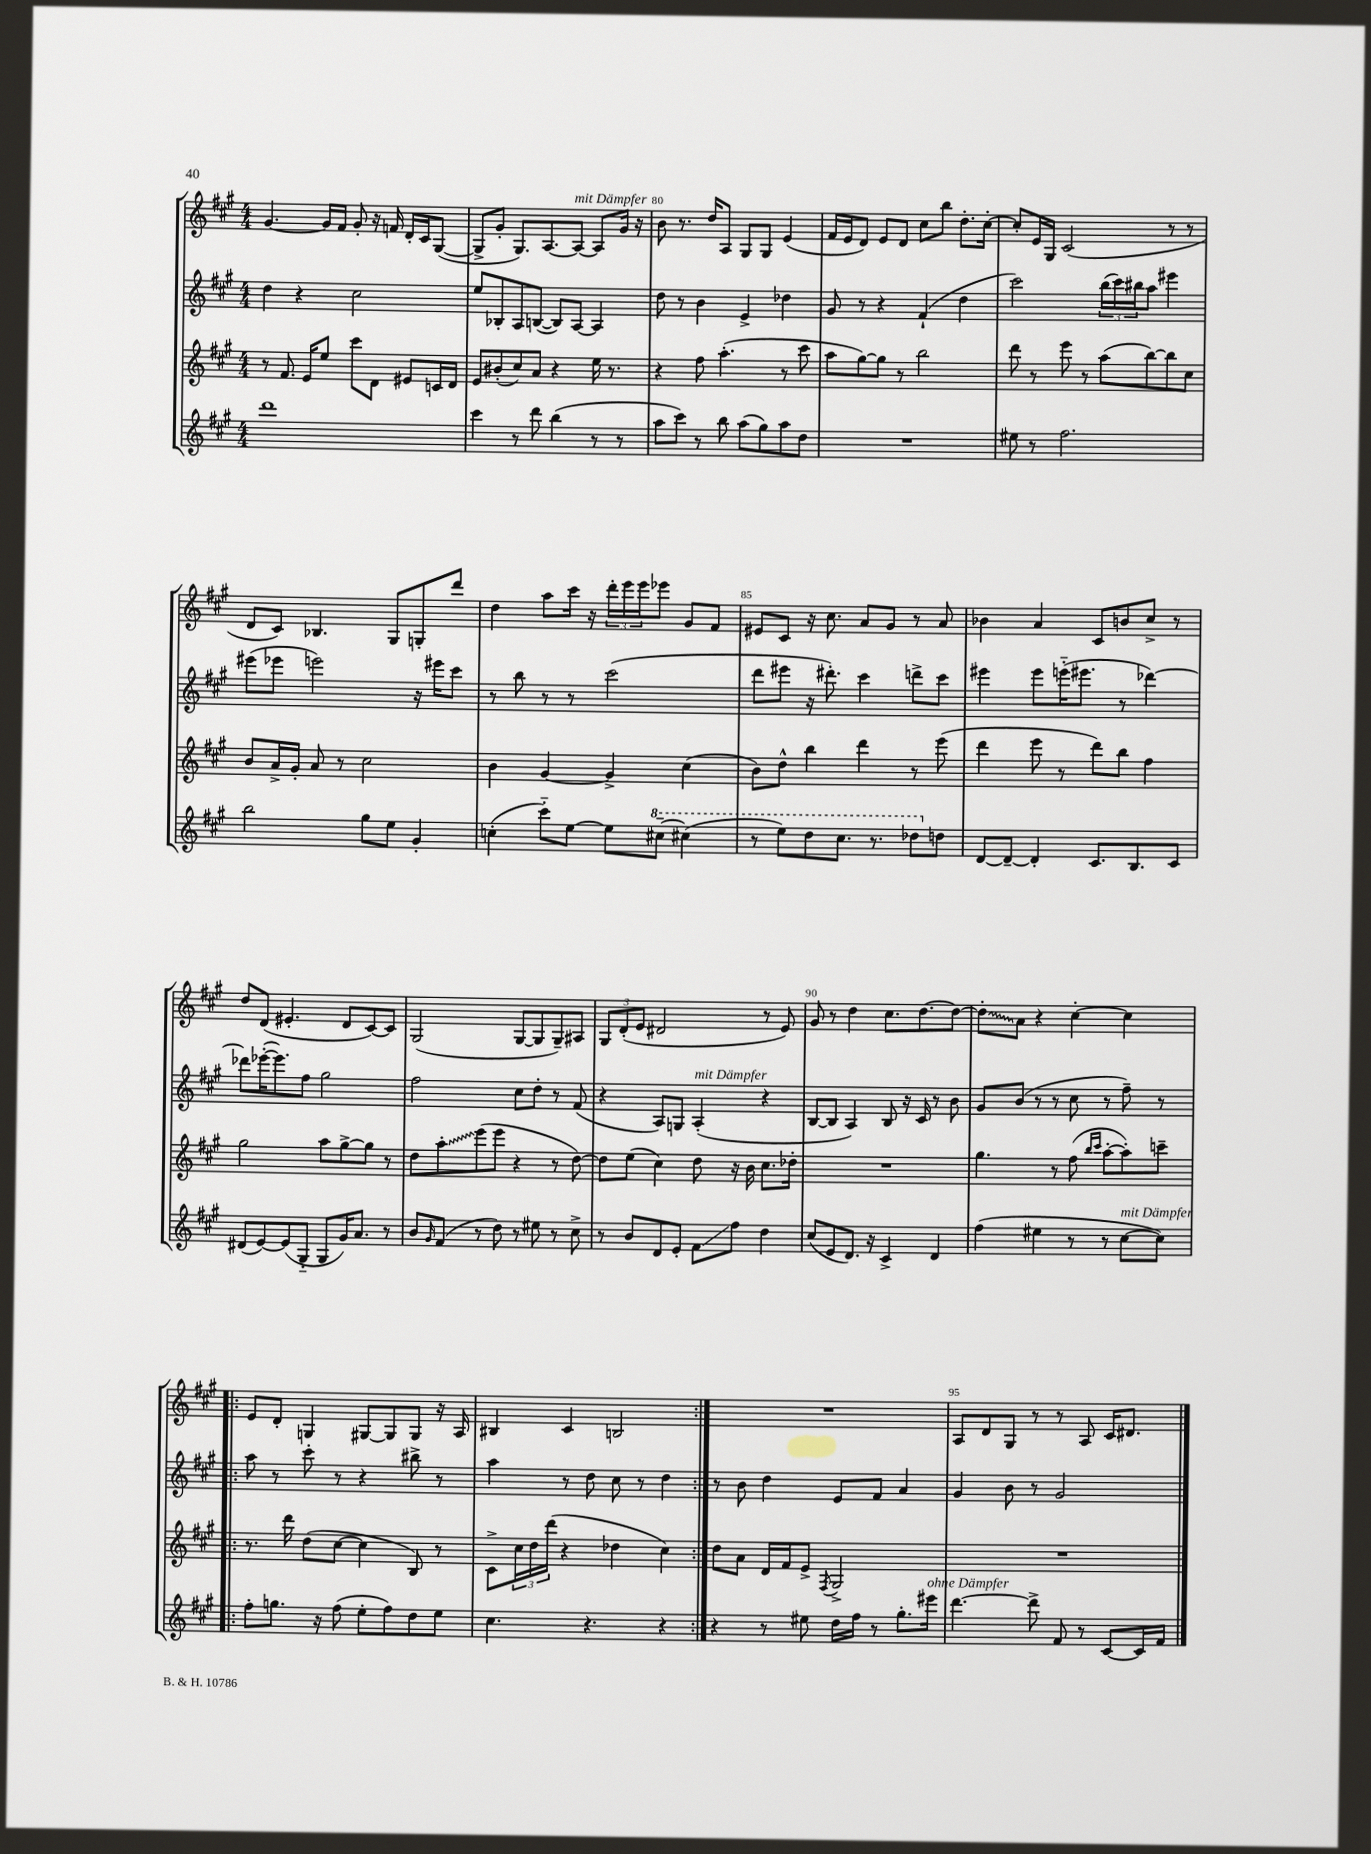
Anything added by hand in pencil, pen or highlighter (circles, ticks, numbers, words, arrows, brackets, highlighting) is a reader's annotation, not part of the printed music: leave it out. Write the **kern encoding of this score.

**kern	**kern	**kern	**kern
*staff4	*staff3	*staff2	*staff1
*clefG2	*clefG2	*clefG2	*clefG2
*k[f#c#g#]	*k[f#c#g#]	*k[f#c#g#]	*k[f#c#g#]
*M4/4	*M4/4	*M4/4	*M4/4
1ddd	8r	4dd	[4.g#
.	8.f#	.	.
.	.	4r	.
.	16e	.	.
.	8ee	.	16g#]
.	.	.	16f#
.	8ccc#	2cc#	8g#'
.	8d	.	16r
.	.	.	16f
.	8e#	.	16d'
.	.	.	16c#
.	16c	.	([8G#
.	16d	.	.
=	=	=	=
4ccc#	8e	8ee	8G#^]
.	(8b#'	8B-'	8g#'
8r	8cc#)	8A	8.G#)
8ddd	8a	([8B	.
.	.	.	[8.A
(4bb	4r	8B])	.
.	.	[8A	8A_
8r	16ee	4A]	8A]
.	8.r	.	.
8r	.	.	16g#
.	.	.	16r
=	=	=	=
8aa	4r	8dd	8b
8ccc#)	.	8r	8.r
8r	8ff#	4b	.
.	.	.	16dd
8bb	(4.aa'	.	8A
(8aa	.	4e^	8G#
8gg#)	.	.	8G#
8aa	8r	4dd-	(4e
8dd	8ccc#	.	.
=	=	=	=
1r	8aa	8g#	16f#
.	.	.	16e
.	[8gg#)	8r	8d)
.	8gg#]	4r	8e
.	8r	.	8d
.	2bb	(4f#`	8cc#
.	.	.	8bb
.	.	4dd	8.dd'
.	.	.	[16cc#'
=	=	=	=
8ee#	8ddd	2ccc#)	8cc#']
8r	8r	.	16e
.	.	.	16G#
2.ff#	8eee	.	(2c#
.	8r	.	.
.	(8aa	(24bb	.
.	.	24ccc#)	.
.	.	24bb#	.
.	[8bb)	8aa	.
.	8bb]	4eee#	8r
.	8cc#	.	8r
=	=	=	=
2bb	8b	(8eee#	8d
.	16a^	8eee-	8c#)
.	16g#'	.	.
.	8a	2eee)	4.B-
.	8r	.	.
8gg#	2cc#	.	.
8ee	.	.	8G#
4g#'	.	16r	8G'
.	.	16eee#	.
.	.	8ccc#	8ddd
=	=	=	=
(4cc'	4b	8r	4dd
.	.	8bb	.
8ccc#'~)	[4g#	8r	8aa
[8ee	.	8r	16ccc#
.	.	.	16r
8ee]	4g#^]	(2ccc#	24ddd'
.	.	.	24eee
.	.	.	24eee
[8ccc#~	.	.	8eee-
(4ccc#]	(4cc#	.	8g#
.	.	.	8f#
=	=	=	=
8r	8b)	8ddd	8e#
8eee)	8dd^^	8eee#	8c#
8ddd	4bb	16r	16r
.	.	8.ddd#')	8.cc#
8.ccc#	.	.	.
.	4ddd	4ccc#	8a
8.r	.	.	.
.	.	.	8g#
8ddd-	8r	8ddd^	8r
8dd	(8eee	8ccc#	8a
=	=	=	=
[8d	4ddd	4eee#	4b-
8d~_	.	.	.
4d']	8eee	8eee#	4a
.	8r	(16eee'~	.
.	.	8.eee#	.
8.c#	8ddd)	.	8c#
.	8bb	8r	8b
8.B	.	.	.
.	4ff#	[4ddd-)	8cc#^
8c#	.	.	8r
=	=	=	=
(8d#	2gg#	8ddd-]	8dd
[8e)	.	([16eee-'	(8d
.	.	8.eee-])	.
(8e]	.	.	4.e#'
8G#'~	.	8ff#	.
8G#	8aa	2gg#	.
16g#)	[8gg#^	.	8d
8.a	.	.	.
.	8gg#]	.	[8c#)
8r	8r	.	8c#]
=	=	=	=
8b	8dd	2ff#	(2G#
16qqg#	.	.	.
(8f#	8aa'	.	.
8r	(8eee	.	.
8dd)	8eee	.	.
8r	4r	8cc#	[8G#
8ee#	.	8dd'	8G#]
8r	8r	8r	8G#~)
8cc#^	[8dd)	(8f#	8A#
=	=	=	=
8r	8dd]	4r	12G#
.	.	.	(12d'
8b	(8ee	.	.
.	.	.	12e
8d	4cc#)	8A)	2d#
8e'	.	8G	.
8f#	8dd	(4A'	.
8ff#	16r	.	.
.	16b	.	.
4dd	8.cc#	4r	8r
.	.	.	8e)
.	16dd-'	.	.
=	=	=	=
(8cc#	1r	[8B	8g#
8e	.	8B]	8r
8.d)	.	4A)	4dd
16r	.	.	.
4c#^	.	8B	8.cc#
.	.	16r	.
.	.	16c#	[8.dd
4d	.	8r	.
.	.	8b	8dd_
=	=	=	=
(4ff#	4.gg#	8g#	8dd']
.	.	(8b	8a
4ee#	.	8r	4r
.	8r	8r	.
8r	(8ff#	8cc#	[4cc#'
.	16qqbb	.	.
.	16qqccc#	.	.
8r	[8aa'	8r	.
[8cc#	8aa'])	8ff#~)	4cc#]
8cc#])	8ccc~	8r	.
=!|:	=!|:	=!|:	=!|:
8ff#'	8.r	8aa	8e
8.gg	.	8r	8d'
.	16ddd	.	.
.	(8dd	8ccc#'	4G
16r	.	.	.
(8ff#	[8cc#	8r	.
8ee'	4cc#]	4r	[8G#
8ff#)	.	.	8G#]
8dd	8B)	8bb#^	8G#
8ee	8r	8r	16r
.	.	.	16A
=	=	=	=
4.cc#	8c#^	4aa	4B#
.	24cc#	.	.
.	24dd	.	.
.	(24ddd	.	.
.	4r	8r	4c#
4.r	.	8dd	.
.	4dd-	8cc#	2B
.	.	8r	.
4r	4cc#)	4dd	.
=:|!	=:|!	=:|!	=:|!
4r	8dd	8r	1r
.	8a	8b	.
8r	16d	4dd	.
.	16f#	.	.
8ee#	8e^	.	.
.	8qF#	.	.
16dd	2G#^	8e	.
16ff#	.	.	.
8r	.	8f#	.
8.gg#'	.	4a	.
16eee#	.	.	.
=	=	=	=
[4.ddd	1r	4g#	8A
.	.	.	8d
.	.	8b	8G#
8ddd^]	.	8r	8r
8f#	.	2g#	8r
8r	.	.	8A
[8c#	.	.	16c#
.	.	.	8.d#
16c#]	.	.	.
16f#	.	.	.
==	==	==	==
*-	*-	*-	*-
